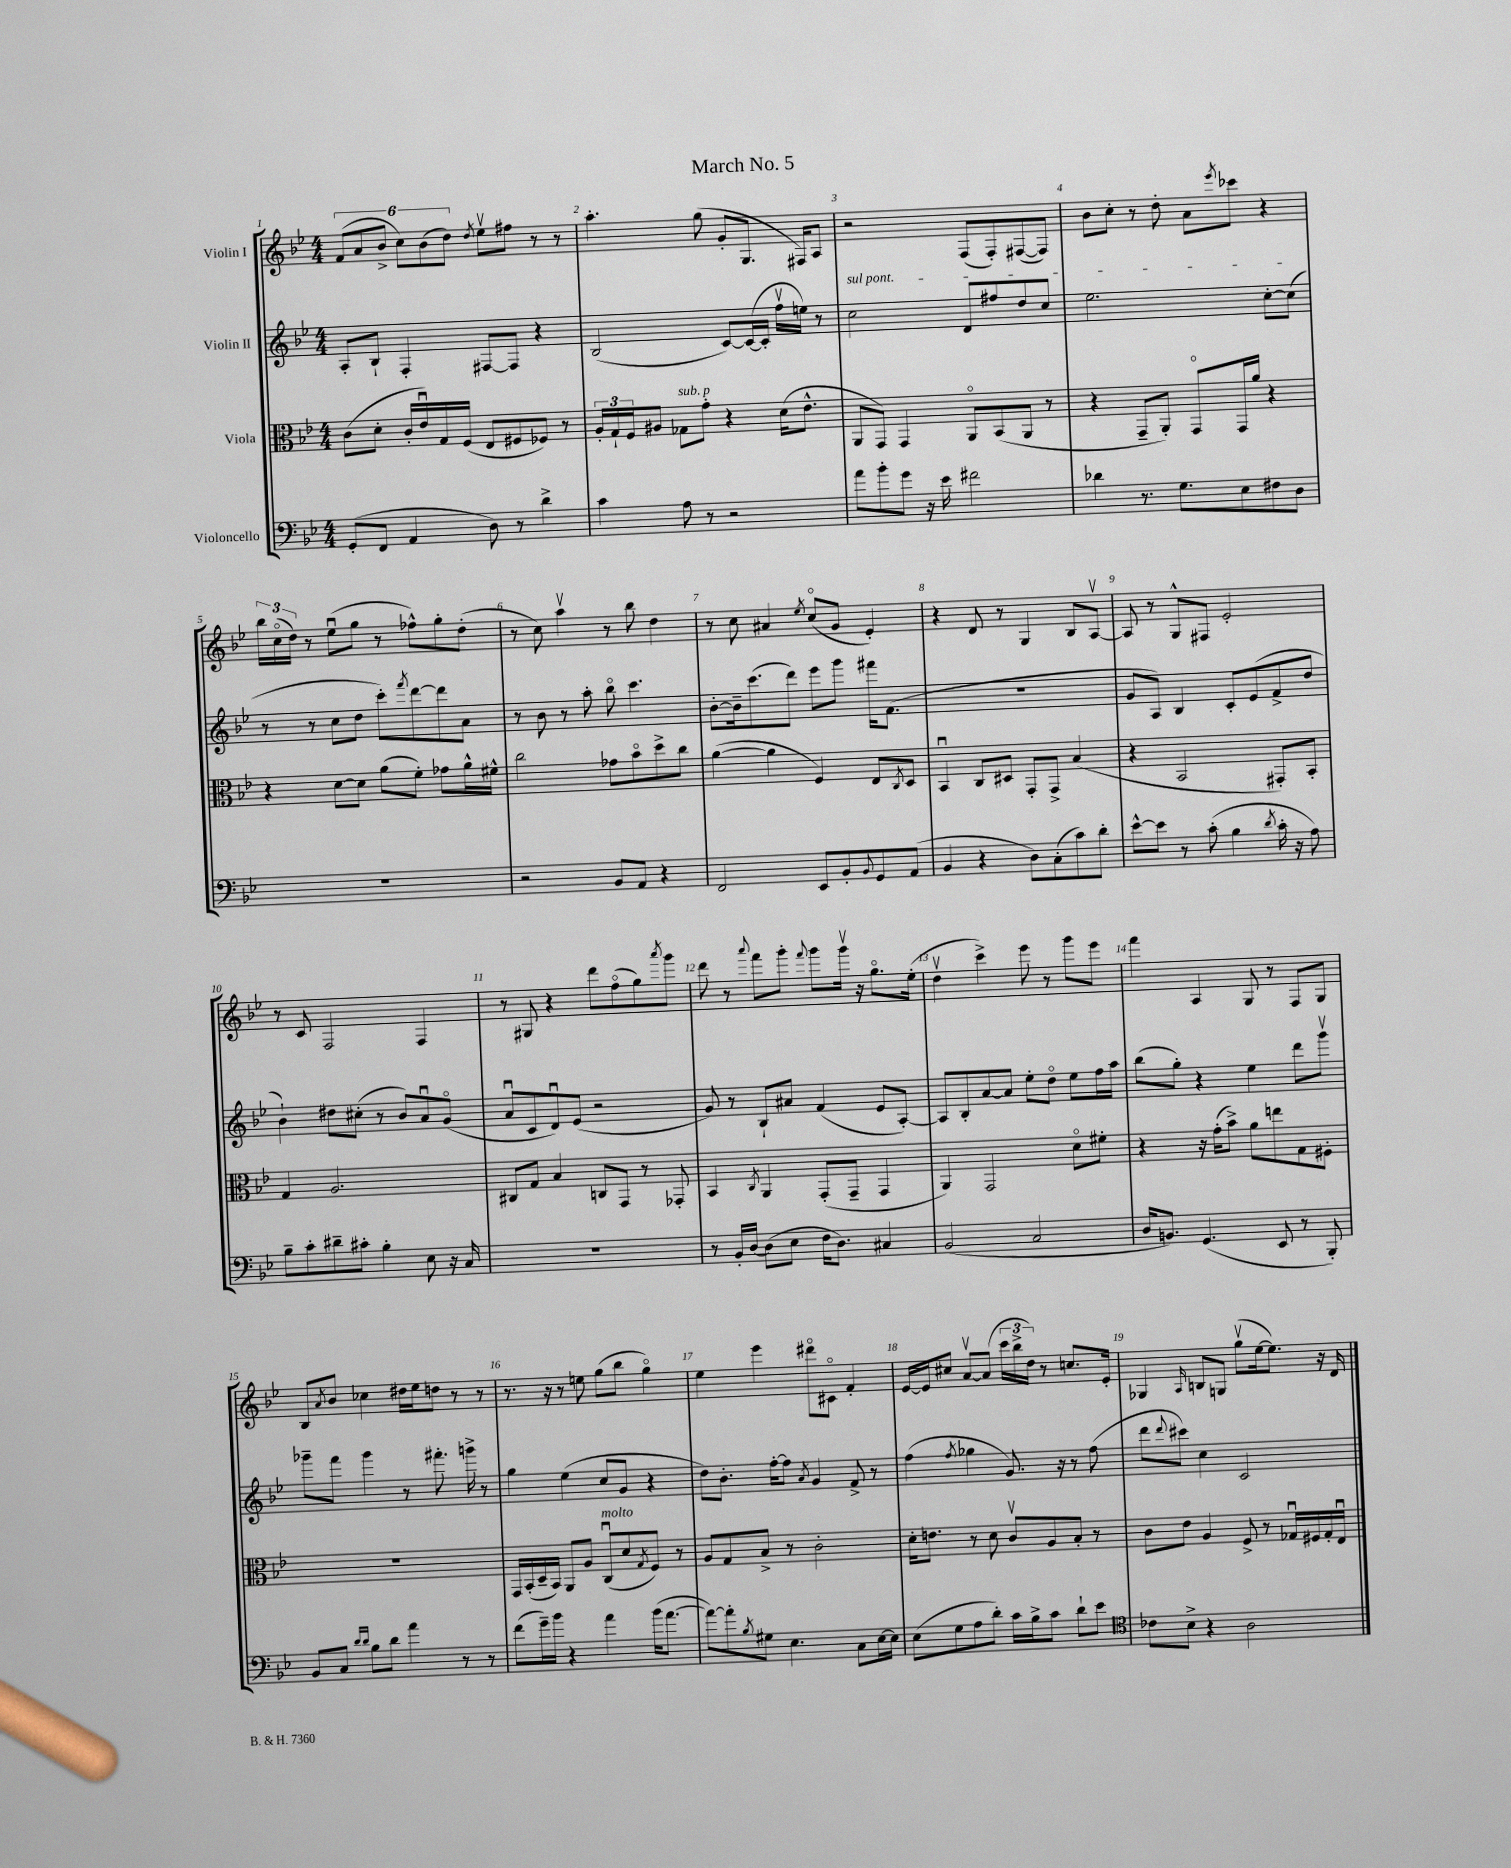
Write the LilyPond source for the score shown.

\header { title = "March No. 5" }
<<
\new StaffGroup <<
\new Staff = "s0" \with { instrumentName = "Violin I" } {
    \clef treble \key bes \major \numericTimeSignature \time 4/4
    \tuplet 6/4 { f'8( a'8 bes'8-> c''8) bes'8( d''8) } \acciaccatura { d''8 } ees''8\upbow fis''8 r8 r8 |
    a''4.-. g''8( g'8-. g8. fis16) a8 |
    r2 f8( f8-.) fis8~( fis8) |
    bes'8 c''8-. r8 d''8-. a'8 \acciaccatura { ees'''8 } ces'''8 r4 |
    \tuplet 3/2 { bes''16 c''16\flageolet( d''16) } r8 ees''8\downbow( g''8 r8 fes''8-^) g''8-. d''8-.( |
    r8 c''8) a''4\upbow r8 bes''8 d''4 |
    r8 c''8 ais'4 \acciaccatura { ees''8 } c''8\flageolet( g'8 ees'4-.) |
    r4 d'8 r8 g4 bes8 a8~\upbow |
    a8 r8 g8-^ fis8 ees'2-. |
    r8 c'8 f2 f4 |
    r8 gis8 r4 d'''8 f''8\flageolet( g''8) \acciaccatura { a'''8 } g'''8 |
    d'''8 r8 \appoggiatura { a'''8 } f'''8 g'''8-. \appoggiatura { f'''8 } g'''8 g'''16\upbow r16 g''8.\flageolet ees''16-.( |
    d''4\upbow c'''4->) ees'''8 r8 g'''8 ees'''8 |
    f'''4 a4 g8 r8 f8 g8 |
    bes8 \acciaccatura { a'8 } bes'8 ces''4 dis''16 ees''16 d''8 r8 r8 |
    r8. r16 r8 e''8 g''8( bes''8 g''4\flageolet) |
    ees''4 ees'''4 dis'''8\flageolet cis'8\flageolet f'4-. |
    ees'16~ ees'16 cis''8 a'8~\upbow a'8( \tuplet 3/2 { c'''16 bes''16-> d''16) } r8 c''8. ees'16-. |
    ges4 \grace { a16 } b8 g8 g''8\upbow( ees''16~ ees''8.) r16 d'16 \bar "|." |
}
\new Staff = "s1" \with { instrumentName = "Violin II" } {
    \clef treble \key bes \major \numericTimeSignature \time 4/4
    a8-. bes8-! f4-. fis8~ fis8 r4 |
    bes2( c'8~) c'16~( c'16-. f''16\upbow e''16) r8 |
    \once \override TextSpanner.bound-details.left.text = \markup { \italic "sul pont." } c''2\startTextSpan d'8 fis''8 d''8 c''8 |
    ees''2. c''8~-. c''8\stopTextSpan( |
    r8 r8 c''8 d''8 c'''8-.) \acciaccatura { f'''8 } d'''8~ d'''8 a'8 |
    r8 bes'8 r8 a''8-. bes''8\flageolet c'''4. |
    bes'8~-. bes'16-- c'''8.( d'''8) ees'''8 g'''8 fis'''16 f'8.( |
    R1 |
    g'8 a8) bes4 c'8-. ees'8( f'8-> d''8 |
    bes'4-!) dis''8 cis''8-.( r8 bes'8) a'8\downbow g'8\flageolet( |
    a'8\downbow c'8 d'8\downbow) ees'8( r2 |
    g'8) r8 bes8-! ais'8 f'4( ees'8 a8~-.) |
    a8 bes8-. a'8~ a'8 ees''8-. d''8\flageolet ees''8 f''16 a''16 |
    bes''8( g''8-.) r4 ees''4 d'''8 g'''8\upbow |
    ges'''8-- f'''8 ges'''4 r8 fis'''8.-. g'''16-> r8 |
    g''4 ees''4( c''8 g'8 r4 |
    d''8) bes'8.-. f''16~-. f''8 \acciaccatura { a'8 } g'4 f'8-> r8 |
    f''4( \acciaccatura { f''8 } ges''4 g'8.) r16 r8 f''8( |
    d'''8 \appoggiatura { d'''8 } cis'''8) c''4 c'2 \bar "|." |
}
\new Staff = "s2" \with { instrumentName = "Viola" } {
    \clef alto \key bes \major \numericTimeSignature \time 4/4
    c'8( d'8-. c'16-. ees'16\downbow) g16 f16( ees8 fis8 fes8) r8 |
    \tuplet 3/2 { a16-. g16-! f16 } ais8 ges8^\markup { \italic "sub. p" } g'8-. r4 d'16( ees'8.-^ |
    a,8 g,8) g,4 a,8\flageolet bes,8( a,8 r8 |
    r4 g,8-- a,8-.) g,8\flageolet g,16 a'16 r4 |
    r4 d'8~ d'8 a'8( f'8-.) ges'8 a'16-^ fis'16-^ |
    c''2 ges'8 bes'8\flageolet d''8-> c''8 |
    a'4~( a'4 f4) ees8 \acciaccatura { c8 } d8 |
    bes,4\downbow c8 dis8 g,8-. g,8-> bes4( |
    r4 bes,2 gis,8-.) bes,8-. |
    g4 a2. |
    cis8 g8 bes4 c8 g,8 r8 ges,8-. |
    bes,4 \acciaccatura { c8 } a,4 g,8-.( g,8-- g,4 |
    a,4) g,2 d'8\flageolet fis'8-. |
    r4 r16 g'16-.( bes'8->) a'8 e''8 g8 fis8-. |
    R1 |
    g,16 bes,16-.( d16-- bes,16) a,8 a8 c8\downbow^\markup { \italic "molto" }( d'8 \acciaccatura { g8 } f8) r8 |
    a8 g8 bes8-> r8 c'2-. |
    d'16-. e'8. r8 d'8 c'8\upbow a8 bes8-. r8 |
    c'8 ees'8 a4 f8-> r8 ges16\downbow fis16 ges16-. ees16\downbow \bar "|." |
}
\new Staff = "s3" \with { instrumentName = "Violoncello" } {
    \clef bass \key bes \major \numericTimeSignature \time 4/4
    g,8-.( f,8 a,4 d8) r8 d'4-> |
    c'4 a8 r8 r2 |
    a'8 bes'8-. g'8 r16 ees'16 fis'2 |
    des'4 r8. g8. ees8 fis8 d8 |
    R1 |
    r2 bes,8 a,8 r4 |
    f,2 ees,8 bes,8-. \appoggiatura { bes,8 } g,8 a,8( |
    bes,4 r4 d8) c8-.( c'8) d'8-. |
    ees'8~-^ ees'8 r8 c'8-.( bes4 \acciaccatura { d'8 } c'16-. r16 a8) |
    bes8-- c'8-. dis'8-- cis'8-. bes4-. ees8 r16 c16 |
    R1 |
    r8 bes,16-. d16~ d8( ees8 f16 d8.) cis4 |
    bes,2( c2 |
    d16 b,8.) g,4.( ees,8 r8 bes,,8-.) |
    bes,8 c8 \grace { d'16 d'16 } bes8 d'8 a'4 r8 r8 |
    f'8( g'16--) bes'16 r4 a'4 bes'16( a'8.~ |
    a'8~) a'8-. \acciaccatura { bes8 } gis8 ees4. c8 ees16~ ees16 |
    ees8( g8 a8 d'8-.) c'16 bes16-> c'8 d'8-! ees'8 |
    \clef tenor ces'8 bes8-> r4 a2 \bar "|." |
}
>>
>>
\layout { \context { \Score \override BarNumber.break-visibility = ##(#f #t #t) barNumberVisibility = #all-bar-numbers-visible } }
